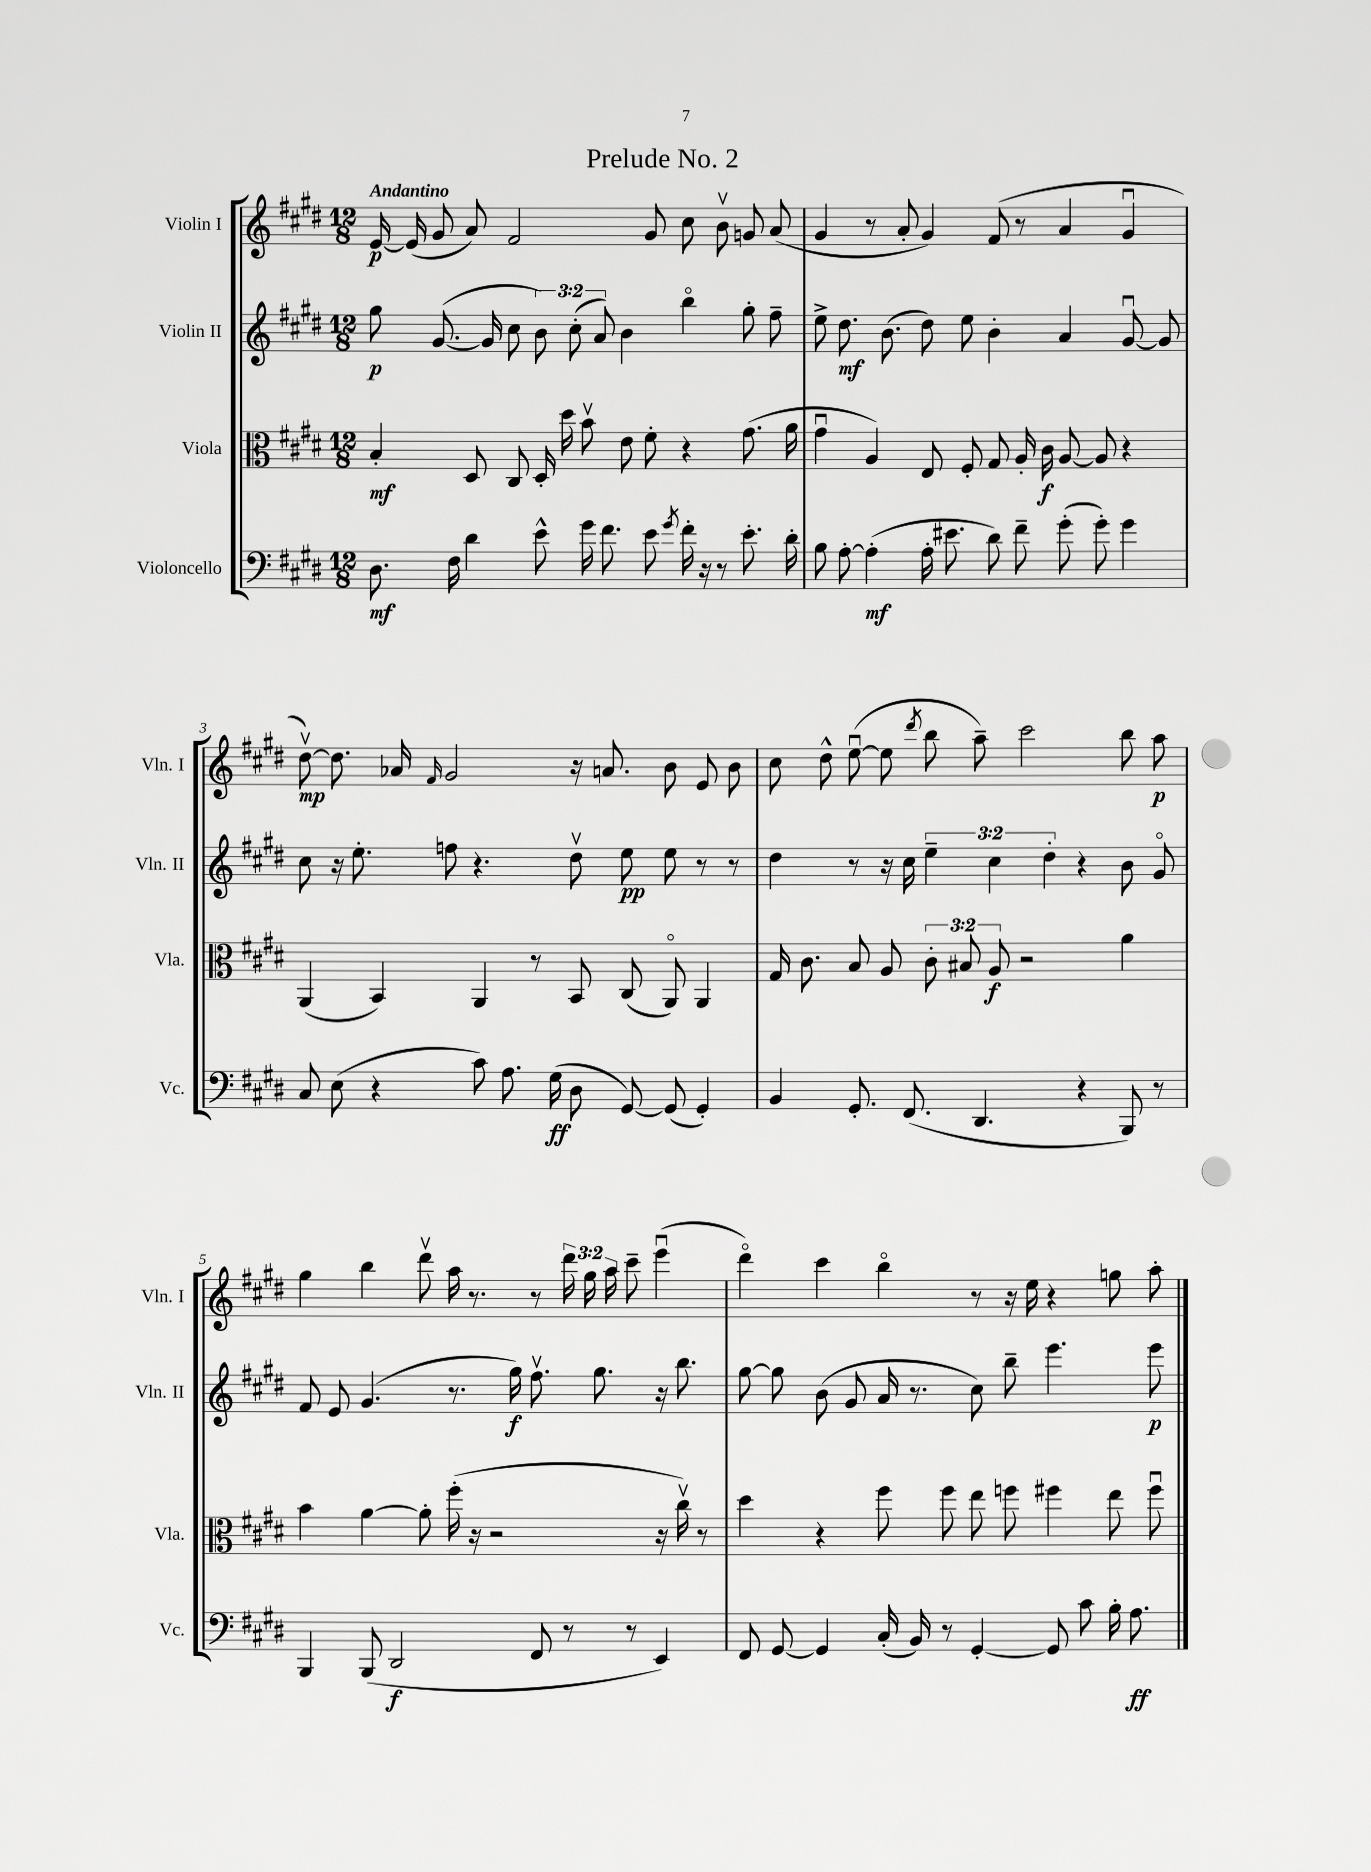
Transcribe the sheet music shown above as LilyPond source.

\header { title = "Prelude No. 2" }
<<
\new StaffGroup <<
\new Staff = "s0" \with { instrumentName = "Violin I" shortInstrumentName = "Vln. I" } {
    \clef treble \key e \major \numericTimeSignature \time 12/8 \override Staff.TupletNumber.text = #tuplet-number::calc-fraction-text \tempo "Andantino"
    \autoBeamOff e'16~\p e'16( gis'8 a'8) fis'2 gis'8 cis''8 b'8\upbow g'8 a'8( |
    gis'4 r8 a'8-. gis'4) fis'8( r8 a'4 gis'4\downbow |
    dis''8~\upbow\mp) dis''8. aes'16 \grace { fis'16 } gis'2 r16 a'8. b'8 e'8 b'8 |
    cis''8 dis''8-^ e''8~\downbow( e''8 \acciaccatura { dis'''8 } b''8 a''8--) cis'''2 b''8 a''8\p |
    gis''4 b''4 dis'''8\upbow a''16 r8. r8 \tuplet 3/2 { dis'''16 gis''16 a''16 } cis'''8-- e'''4\downbow( |
    dis'''4\flageolet) cis'''4 b''4\flageolet r8 r16 e''16 r4 g''8 a''8-. \bar "|." |
}
\new Staff = "s1" \with { instrumentName = "Violin II" shortInstrumentName = "Vln. II" } {
    \clef treble \key e \major \numericTimeSignature \time 12/8 \override Staff.TupletNumber.text = #tuplet-number::calc-fraction-text
    \autoBeamOff gis''8\p gis'8.~( gis'16 cis''8 \tuplet 3/2 { b'8) cis''8-.( a'8) } b'4 b''4\flageolet gis''8-. fis''8-- |
    e''8-> dis''8.\mf b'8.( dis''8) e''8 b'4-. a'4 gis'8~\downbow gis'8 |
    cis''8 r16 e''8.-. f''8 r4. dis''8\upbow e''8\pp e''8 r8 r8 |
    dis''4 r8 r16 cis''16 \tuplet 3/2 { e''4-- cis''4 dis''4-. } r4 b'8 gis'8\flageolet |
    fis'8 e'8 gis'4.( r8. gis''16\f) fis''8.\upbow gis''8. r16 b''8. |
    gis''8~ gis''8 b'8( gis'8 a'16 r8. cis''8) b''8-- e'''4. e'''8\p \bar "|." |
}
\new Staff = "s2" \with { instrumentName = "Viola" shortInstrumentName = "Vla." } {
    \clef alto \key e \major \numericTimeSignature \time 12/8 \override Staff.TupletNumber.text = #tuplet-number::calc-fraction-text
    \autoBeamOff b4-.\mf dis8 cis8 dis16-. dis''16 b'8\upbow e'8 fis'8-. r4 gis'8.( a'16 |
    gis'4\downbow a4) e8 fis8-. gis8 a16-. cis'16\f a8~ a8 r4 |
    a,4( b,4) a,4 r8 b,8 cis8( a,8\flageolet) a,4 |
    gis16 cis'8. b8 a8 \tuplet 3/2 { cis'8-. bis8 a8\f } r2 a'4 |
    b'4 a'4~ a'8-. fis''16-.( r16 r2 r16 cis''16\upbow) r8 |
    dis''4 r4 fis''8 fis''8 e''8 f''8 fis''4 e''8 fis''8\downbow \bar "|." |
}
\new Staff = "s3" \with { instrumentName = "Violoncello" shortInstrumentName = "Vc." } {
    \clef bass \key e \major \numericTimeSignature \time 12/8
    \autoBeamOff dis8.\mf fis16 dis'4 e'8-^ gis'16 fis'8. e'8 \acciaccatura { gis'8 } fis'16-. r16 r8 e'8.-. dis'16-. |
    b8 a8~-. a4-.\mf( a16-. eis'8. dis'8) fis'8-- gis'8-.( gis'8-.) gis'4 |
    cis8 e8( r4 cis'8) a8. gis16\ff( dis8 gis,8~) gis,8( gis,4-.) |
    b,4 gis,8.-. fis,8.( dis,4. r4 b,,8) r8 |
    b,,4 b,,8( dis,2\f fis,8 r8 r8 e,4) |
    fis,8 gis,8~ gis,4 cis16-.( b,16) r8 gis,4~-. gis,8 cis'8 b16-. a8.\ff \bar "|." |
}
>>
>>
